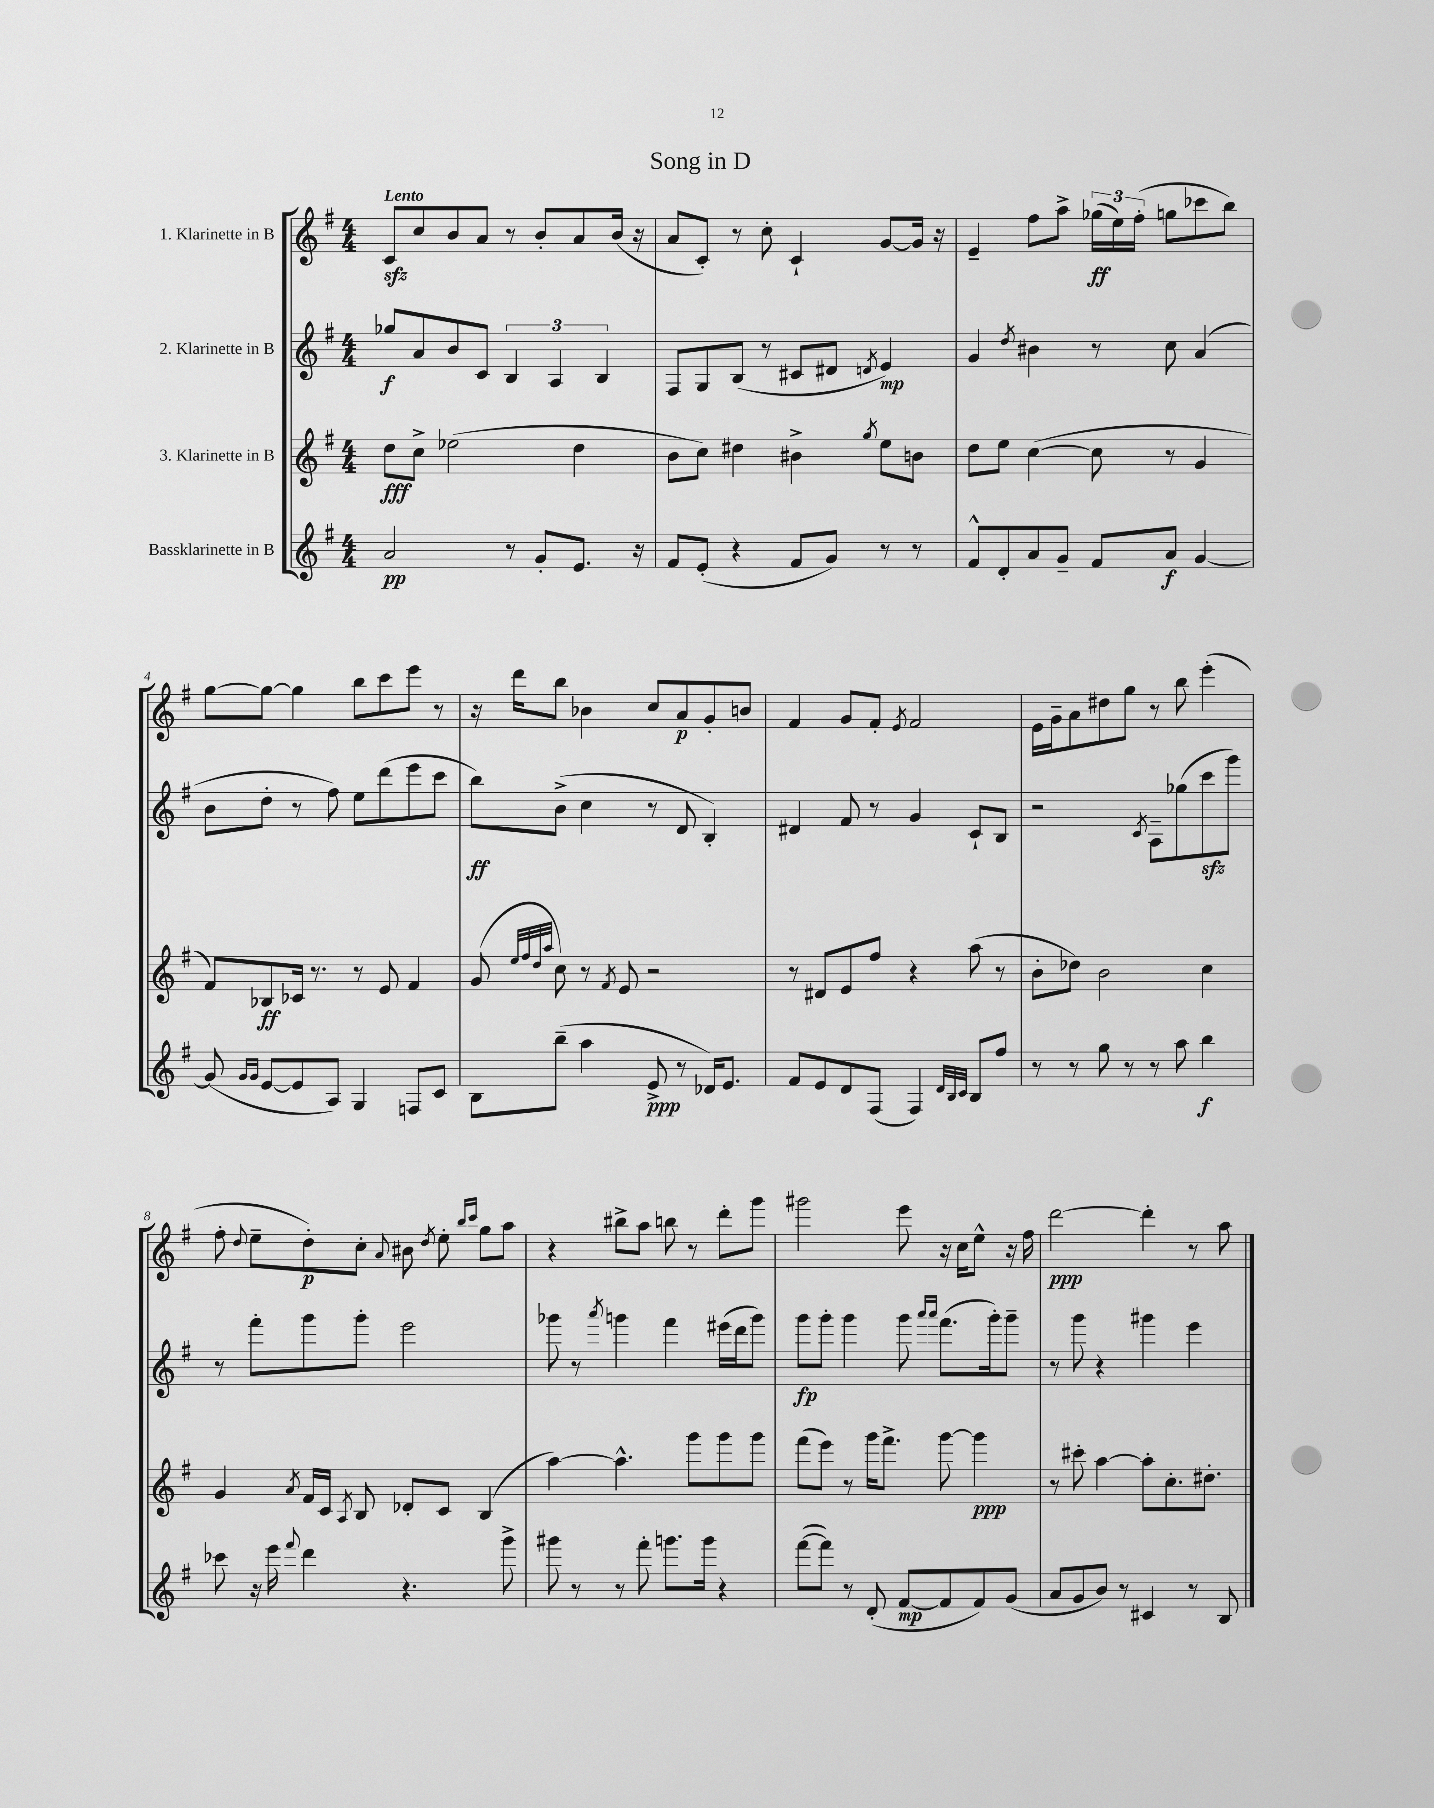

**kern	**kern	**kern	**kern
*staff4	*staff3	*staff2	*staff1
*clefG2	*clefG2	*clefG2	*clefG2
*k[f#]	*k[f#]	*k[f#]	*k[f#]
*M4/4	*M4/4	*M4/4	*M4/4
2a	8dd	8gg-	8c
.	8cc^	8a	8cc
.	(2ee-	8b	8b
.	.	8c	8a
8r	.	6B	8r
8g'	.	.	8b'
.	.	6A	.
8.e	4dd	.	8a
.	.	6B	.
.	.	.	(16b
16r	.	.	16r
=	=	=	=
8f#	8b	8F#	8a
(8e'	8cc)	8G	8c')
4r	4dd#	(8B	8r
.	.	8r	8cc'
8f#	4b#^	8c#	4c`
8g)	.	8d#	.
.	8qgg	8qd	.
8r	8ee	4e)	[8g
8r	8b	.	16g]
.	.	.	16r
=	=	=	=
8f#^^	8dd	4g	4e~
8d'	8ee	.	.
.	.	8qdd	.
8a	([4cc	4b#	8ff#
8g~	.	.	8aa^
8f#	8cc]	8r	(24gg-
.	.	.	24ee)
.	.	.	(24ff#'
8a	8r	8cc	8gg
[4g	4g	(4a	8ccc-
.	.	.	8bb)
=	=	=	=
(8g]	8f#)	8b	[8gg
16qqg	.	.	.
16qqg	.	.	.
[8e	8B-	8dd'	8gg_
8e]	16c-	8r	4gg]
.	8.r	.	.
8A)	.	8ff#)	.
4G	8r	8ee	8bb
.	8e	(8ddd	8ccc
8F	4f#	8eee	8eee
8c	.	8ccc	8r
=	=	=	=
8B	(8g	8bb)	16r
.	.	.	16ddd
.	32qqee	.	.
.	32qqff#	.	.
.	32qqdd	.	.
.	32qqaa	.	.
(8bb~	8cc)	(8b^	8bb
4aa	8r	4cc	4b-
.	8qf#	.	.
.	8e	.	.
8e^	2r	8r	8cc
8r	.	8d	8a
16d-)	.	4B')	8g'
8.e	.	.	.
.	.	.	8b
=	=	=	=
8f#	8r	4d#	4f#
8e	8d#	.	.
8d	8e	8f#	8g
(8F#	8ff#	8r	8f#'
.	.	.	8qe
4F#)	4r	4g	2f#
32qqd	.	.	.
32qqB	.	.	.
32qqc	.	.	.
8B	(8aa	8c`	.
8ff#	8r	8B	.
=	=	=	=
8r	8b'	2r	16e
.	.	.	16g~
8r	8dd-)	.	8a
8gg	2b	.	8dd#
8r	.	.	8gg
.	.	8qc	.
8r	.	8A~	8r
8aa	.	(8gg-	8bb
4bb	4cc	8ccc	(4eee'
.	.	8ggg)	.
=	=	=	=
8ccc-	4g	8r	8ff#'
.	.	.	8qqdd
16r	.	8fff#'	8ee~
16eee	.	.	.
8qqfff#	8qa	.	.
4ddd	16f#	8ggg	8dd')
.	16c	.	.
.	8qA	.	.
.	8B	8ggg'	8cc'
.	.	.	8qqa
4.r	8d-'	2eee	8b#
.	.	.	8qdd
.	8c	.	8ee'
.	.	.	16qqbb
.	.	.	16qqccc
.	(4B	.	8gg
8ggg^	.	.	8aa
=	=	=	=
8ggg#	[4aa)	8ggg-	4r
8r	.	8r	.
.	.	8qaaa	.
8r	4.aa^^]	4ggg	8bb#^
8fff#'	.	.	8aa
8.ggg	.	4fff#	8bb
.	8ggg	.	8r
16ggg	.	.	.
4r	8ggg	(16eee#	8ddd'
.	.	16ddd	.
.	8ggg	8ggg)	8ggg
=	=	=	=
([8fff#	(8fff#	8ggg	2ggg#
8fff#])	8eee)	8ggg'	.
8r	8r	4ggg	.
(8d'	16ggg	.	.
.	8.fff#^	.	.
[8f#	.	8ggg	8eee
.	.	16qqaaa	.
.	.	16qqaaa	.
8f#]	[8ggg	(8.fff#	16r
.	.	.	16cc
8f#)	4ggg]	.	8ee^^
.	.	16ggg')	.
(8g	.	8ggg~	16r
.	.	.	16ff#
=	=	=	=
8a	8r	8r	[2ddd
8g	8ccc#'	8ggg	.
8b)	[4aa	4r	.
8r	.	.	.
4c#	8aa']	4ggg#	4ddd']
.	8.cc'	.	.
8r	.	4eee	8r
.	8.dd#'	.	.
8B	.	.	8aa
==	==	==	==
*-	*-	*-	*-
